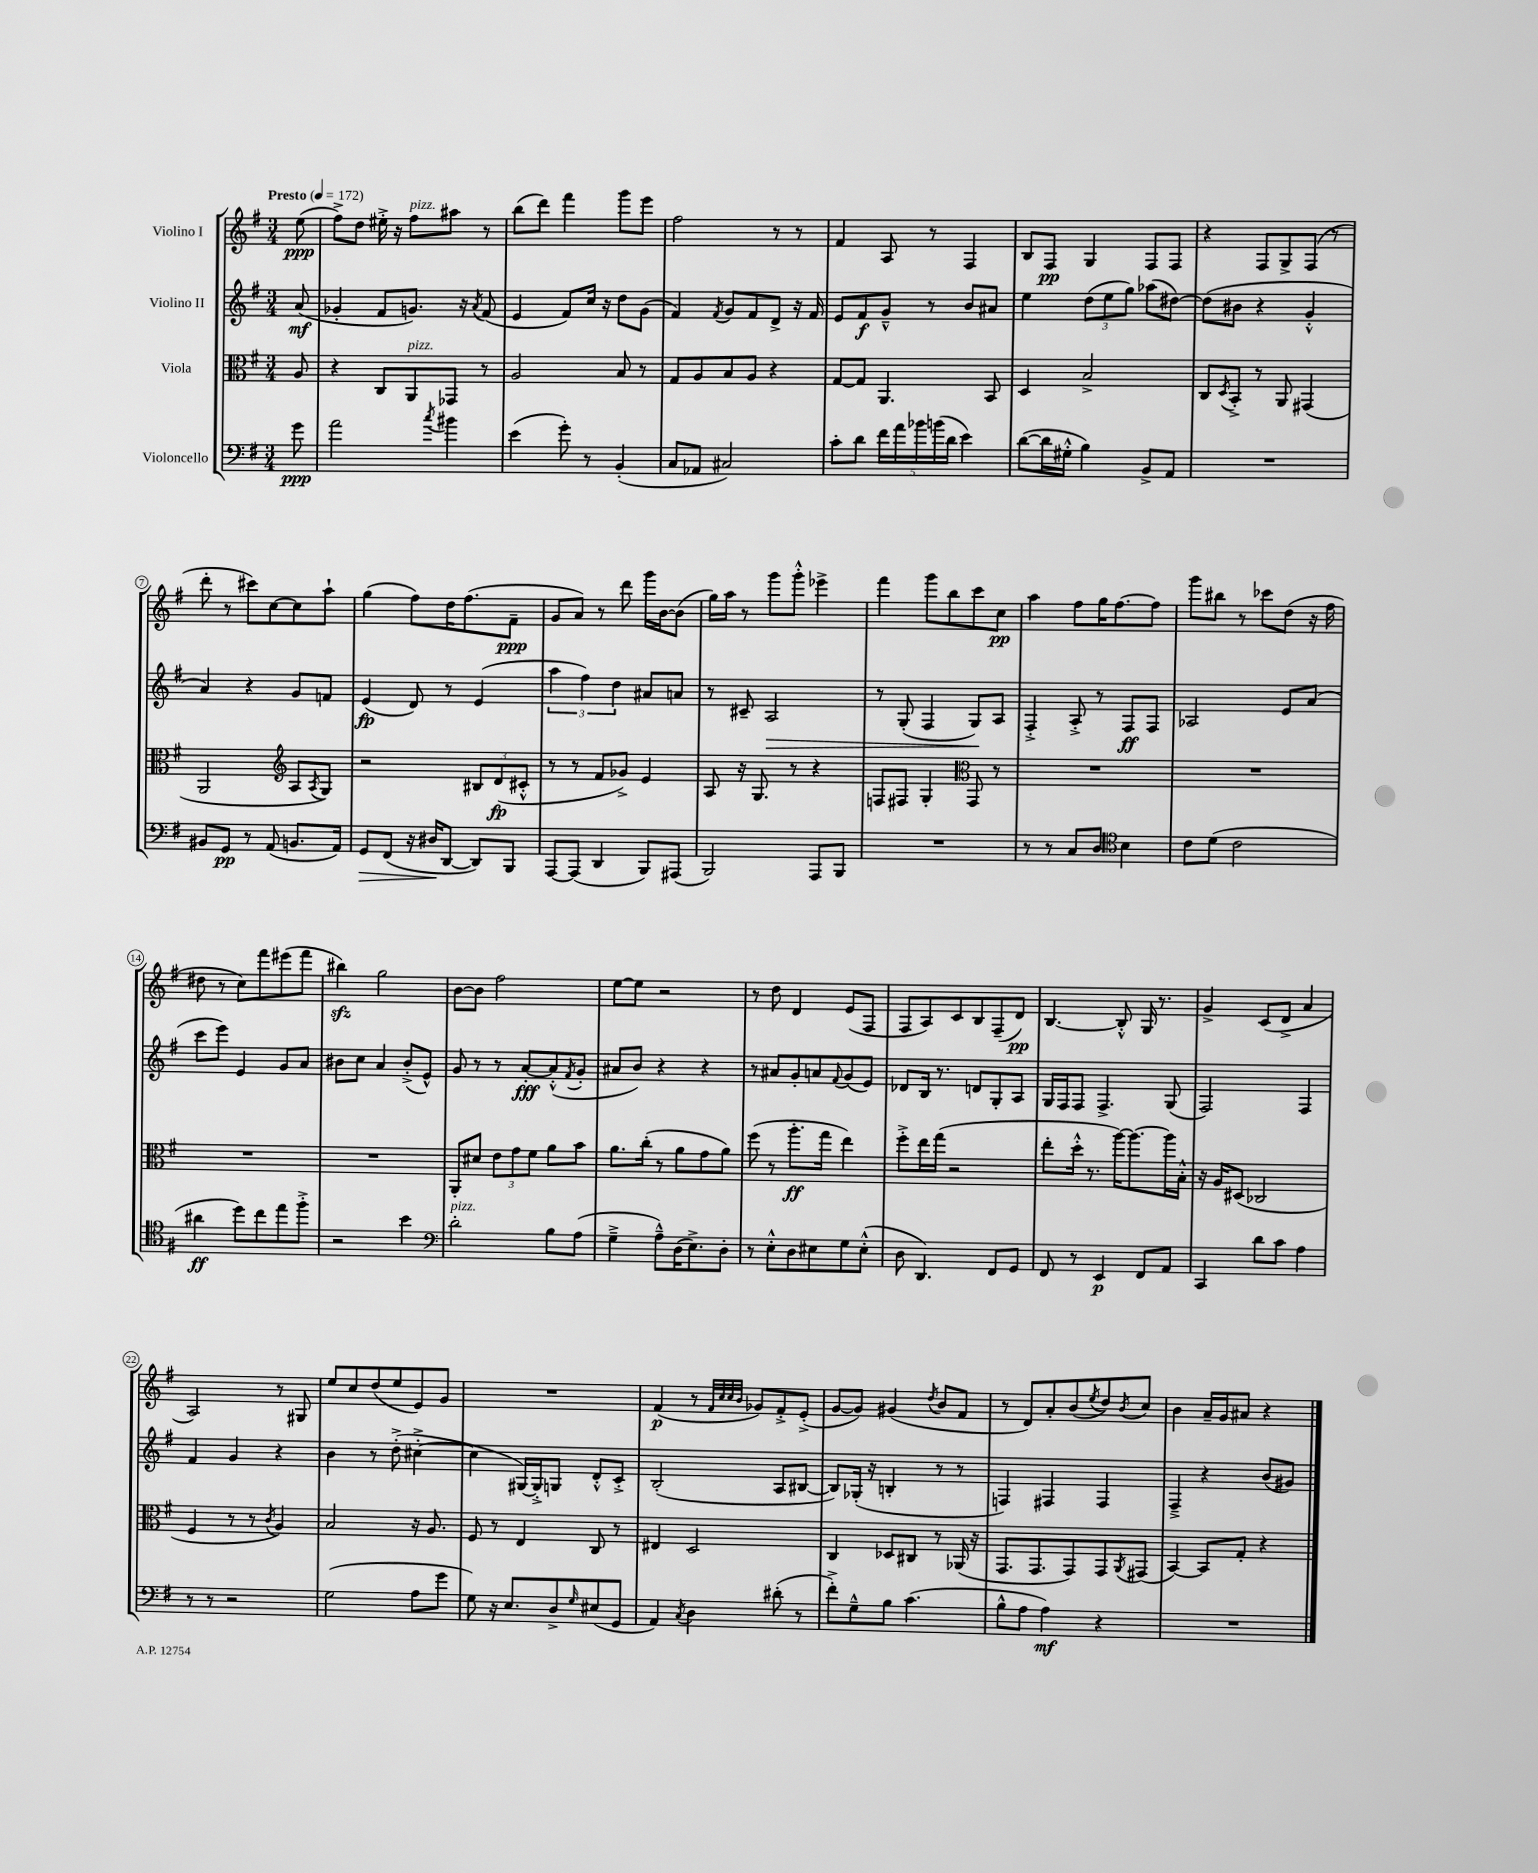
<<
\new StaffGroup <<
\new Staff = "s0" \with { instrumentName = "Violino I" } {
    \clef treble \key g \major \numericTimeSignature \time 3/4 \partial 8 \tempo "Presto" 4 = 172
    e''8\ppp( |
    fis''8->) d''8 eis''16-.-> r16 fis''8^\markup { \italic "pizz." } ais''8 r8 |
    b''8( d'''8) fis'''4 g'''8 e'''8 |
    fis''2 r8 r8 |
    fis'4 a8 r8 fis4 |
    b8 fis8\pp g4 fis8 fis8 |
    r4 fis8 g8-> fis8( r8 |
    d'''8-. r8 cis'''8) c''8~ c''8 a''8-! |
    g''4( fis''8) d''16 fis''8.( fis'8--\ppp |
    g'8 a'8) r8 d'''8 g'''16 b'16~ b'8( |
    g''16) a''16 r8 g'''8 g'''8-.-^ ees'''4-> |
    fis'''4 g'''8 b''8 c'''8 c''8\pp |
    a''4 fis''8 g''16 fis''8.~ fis''8 |
    g'''8 bis''8 r8 ces'''8 d''8( r16 fis''16 |
    dis''8 r8 c''8) fis'''8 eis'''8( fis'''8 |
    bis''4\sfz) g''2 |
    b'8~ b'8 fis''2 |
    e''8~ e''8 r2 |
    r8 d''8 d'4 e'8( fis8 |
    fis8 a8) c'8 b8 fis8--( d'8\pp) |
    b4.~ b8-.-^ g16 r8. |
    g'4-> c'8( d'8-> a'4 |
    a2) r8 gis8 |
    e''8 c''8 d''8( e''8 e'8) g'8 |
    R2. |
    fis'4\p( r8 \grace { fis'32 c''32 c''32 b'32 } ges'8) fis'8-.-> e'8-.->( |
    g'8~ g'8) gis'4( \acciaccatura { d''8 } b'8 fis'8 |
    r8 d'8) a'8-. b'8( \acciaccatura { e''8 } d''8) \acciaccatura { b'8 } c''8 |
    b'4 a'16-- g'16 ais'8 r4 \bar "|." |
}
\new Staff = "s1" \with { instrumentName = "Violino II" } {
    \clef treble \key g \major \numericTimeSignature \time 3/4 \partial 8
    a'8\mf( |
    ges'4-. fis'8 g'8.) r16 \acciaccatura { a'8 } fis'8( |
    e'4 fis'8) c''16 r16 d''8 g'8( |
    fis'4) \acciaccatura { fis'8 } g'8 fis'8 d'8-> r16 fis'16 |
    e'8 fis'8\f g'8---^ r8 b'8 ais'8 |
    e''4 \tuplet 3/2 { d''8( e''8 g''8) } aes''8( dis''8~) |
    dis''8( bis'8 r4 g'4-.-^ |
    a'4) r4 g'8 f'8 |
    e'4\fp( d'8) r8 e'4( |
    \tuplet 3/2 { a''4 fis''4) d''4 } ais'8 a'8 |
    r8 cis'8-- a2\> |
    r8 g8-.( fis4 g8\!) a8 |
    fis4-.-> a8-.-> r8 fis8\ff fis8 |
    aes2 e'8 a'8( |
    c'''8 e'''8) e'4 g'8 a'8 |
    bis'8 c''8 a'4 bis'8-.->( e'8-^) |
    g'8 r8 r8 a'8~-.\fff a'8-.-^( \acciaccatura { fis'8 } g'8-. |
    ais'8 b'8) r4 r4 |
    r8 ais'8 g'8-. a'8 \appoggiatura { fis'8 } g'8( e'8) |
    des'8 b16 r8. d'8 g8-. a8 |
    g16 fis16 fis8 fis4.-> g8( |
    fis2) fis4 |
    fis'4 g'4 r4 |
    b'4 r8 d''8-.->( cis''4~-.-> |
    cis''4 gis16~) gis16-.-> g8 d'8-.-^ c'8-.-> |
    b2-.( a8 bis8~ |
    bis8) ges16-.( r16 b4-. r8 r8 |
    f4) fis4 fis4 |
    fis4---> r4 b'8( gis'8) \bar "|." |
}
\new Staff = "s2" \with { instrumentName = "Viola" } {
    \clef alto \key g \major \numericTimeSignature \time 3/4 \partial 8
    a8 |
    r4 c8 a,8^\markup { \italic "pizz." } ges,8 r8 |
    a2 b8 r8 |
    g8 a8 b8 a8 r4 |
    g8~ g8 a,4. b,8 |
    d4 b2-> |
    c8 \acciaccatura { d8 } b,8-.-> r8 a,8 gis,4( |
    a,2 \clef treble a8 \acciaccatura { a8 } g8) |
    r2 \tuplet 3/2 { bis8 d'8\fp( cis'8-.-^ } |
    r8 r8 fis'8 ges'8->) e'4 |
    a8 r16 g8. r8 r4 |
    f8 fis8 g4-. \clef alto g,8 r8 |
    R2. |
    R2. |
    R2. |
    R2. |
    a,8-. dis'8 \tuplet 3/2 { e'8 g'8 fis'8 } a'8 b'8 |
    a'8. c''16-.( r8 a'8 g'8 a'8) |
    fis''8( r8 a''8.-.\ff g''16 e''4) |
    fis''8-.-> e''16 g''16( r2 |
    e''8-. d''16-.-^ r8. a''16~) a''8.~ a''16 b16-.-^ |
    r16 a16 dis8( ces2 |
    fis4 r8 r8 \acciaccatura { c'8 } a4) |
    b2 r16 a8. |
    fis8 r8 e4 c8 r8 |
    eis4 d2 |
    c4 des8 cis8 r8 aes,16( r16 |
    g,8. g,8. g,8) g,8 \acciaccatura { a,8 } gis,8( |
    b,4~) b,8 g8-. r4 \bar "|." |
}
\new Staff = "s3" \with { instrumentName = "Violoncello" } {
    \clef bass \key g \major \numericTimeSignature \time 3/4 \partial 8
    g'8\ppp |
    a'2 \acciaccatura { c''8 } bis'4 |
    e'4( g'8-.) r8 b,4-.( |
    c8 aes,8 cis2) |
    c'8-. d'8 \tuplet 5/4 { fis'16 a'16 bes'16 b'16( d'16 } e'4) |
    d'8~( d'16 gis16-.-^ b4) b,8-> a,8 |
    R2. |
    bis,8 g,8\pp r8 a,8( b,8. a,16) |
    g,8\> fis,8( r16 dis16\! d,8~ d,8) b,,8 |
    a,,8~ a,,8( d,4 b,,8) ais,,8( |
    b,,2) a,,8 b,,8 |
    R2. |
    r8 r8 c8 d8 \clef tenor b4 |
    c'8 d'8( c'2 |
    ais'4\ff d''8) c''8 e''8 fis''8-.-> |
    r2 b'4 |
    \clef bass d'2-.^\markup { \italic "pizz." } b8 a8( |
    g4---> a8---^) d16( e8.->) d8-. |
    r8 e8-.-^ d8 eis8 g8 eis8-.-^( |
    d8 d,4.) fis,8 g,8 |
    fis,8 r8 e,4\p fis,8 a,8 |
    c,4 d'8 c'8 a4 |
    r8 r8 r2 |
    g2( a8 g'8 |
    g8) r16 e8. d8-> \grace { g16 } eis8( g,8 |
    a,4) \acciaccatura { c8 } d4 dis'8-.( r8 |
    fis'8-.->) g8---^ b8 c'4.( |
    b8-^ a8 a4\mf) r4 |
    R2. \bar "|." |
}
>>
>>
\layout { \context { \Score \override BarNumber.stencil = #(make-stencil-circler 0.1 0.3 ly:text-interface::print) } }
